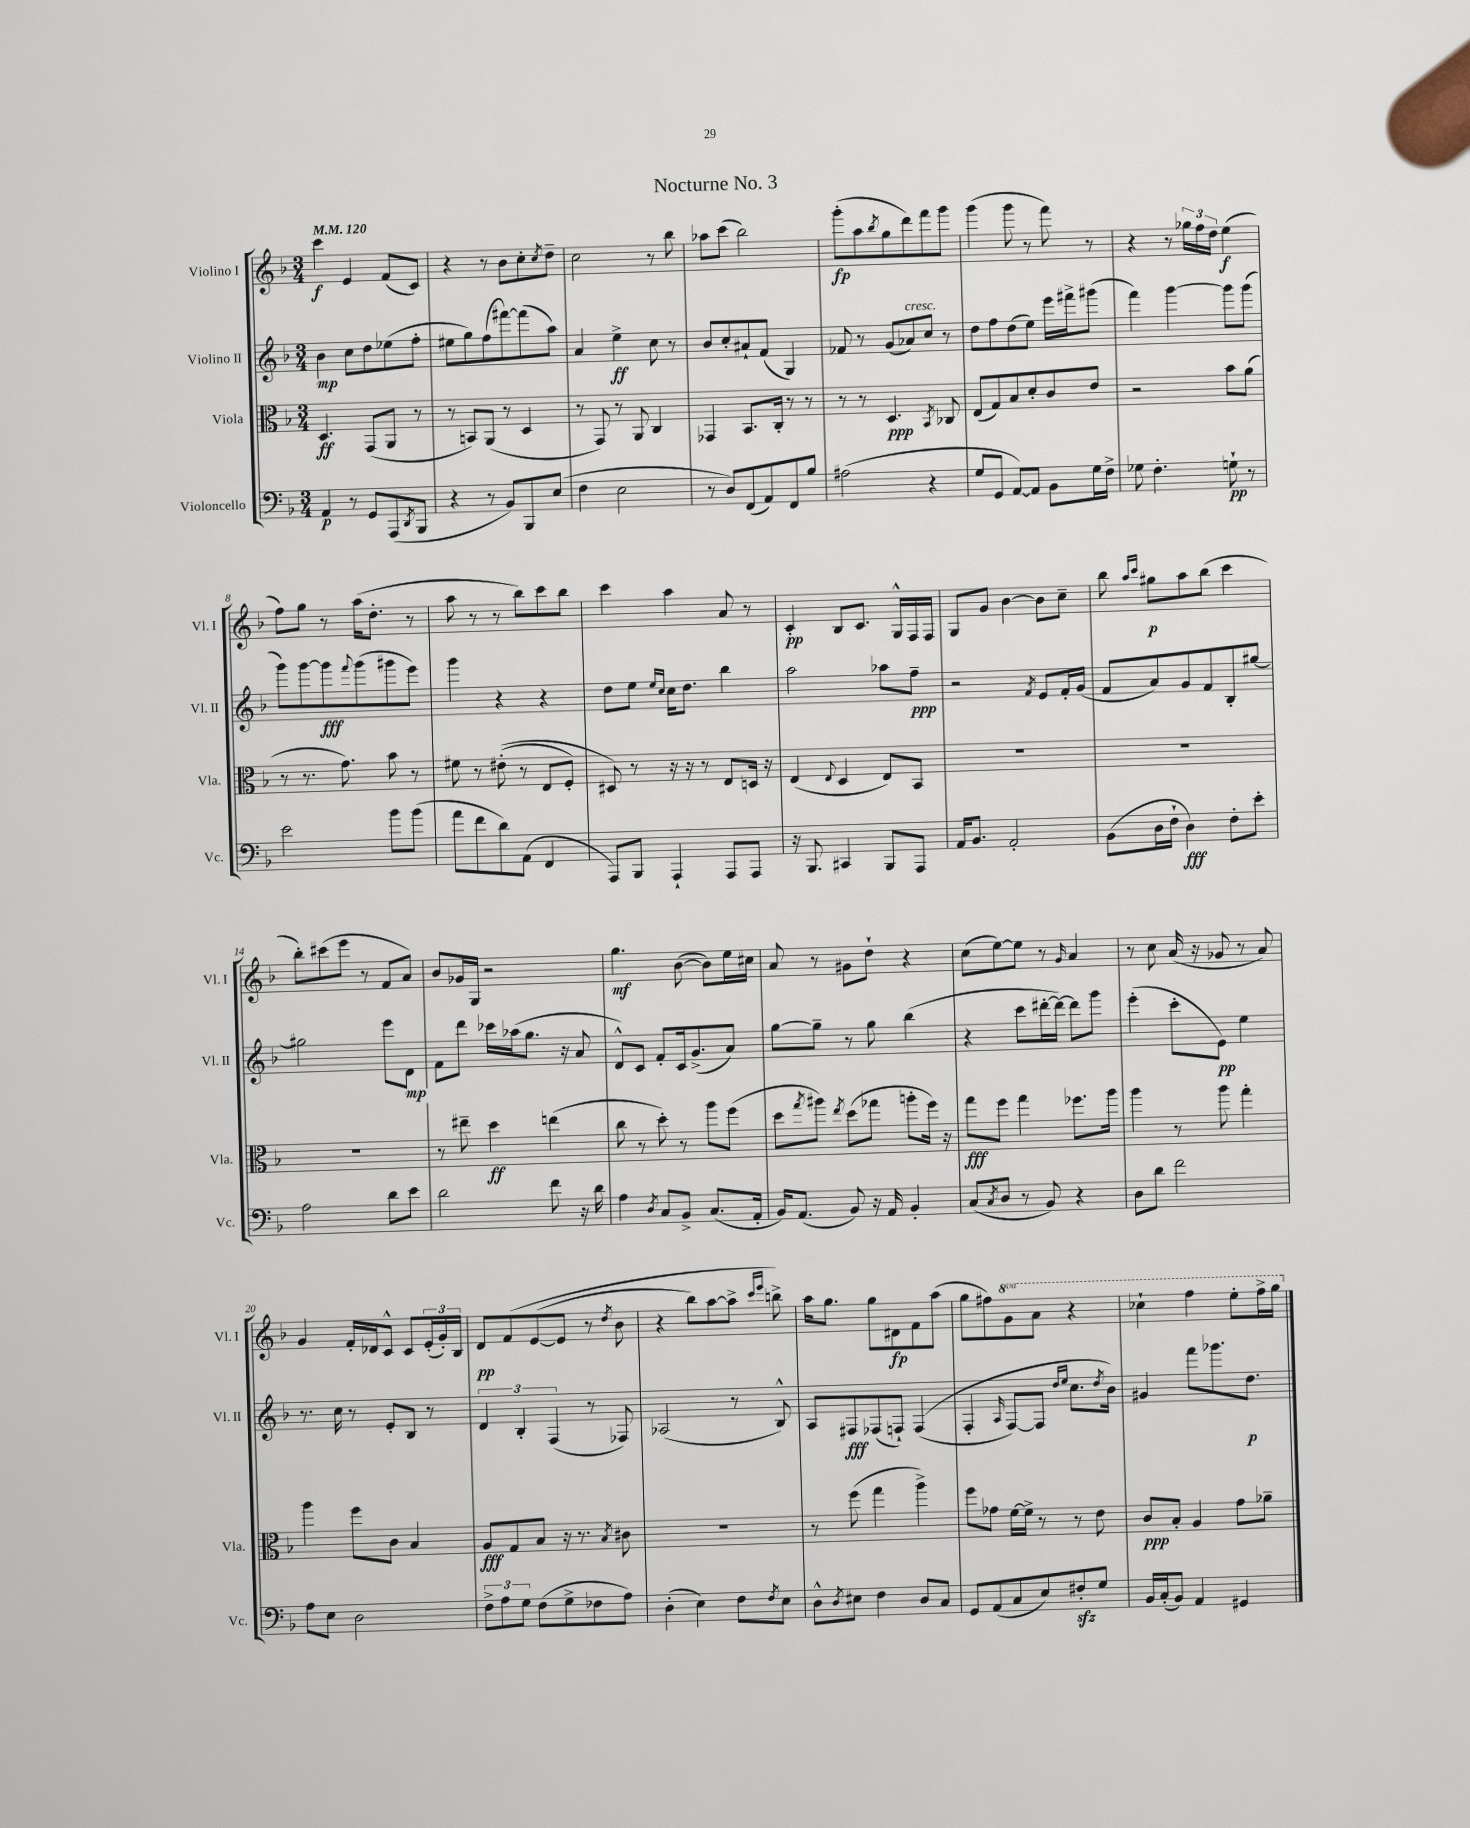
\header { title = "Nocturne No. 3" }
<<
\new StaffGroup <<
\new Staff = "s0" \with { instrumentName = "Violino I" shortInstrumentName = "Vl. I" } {
    \clef treble \key f \major \numericTimeSignature \time 3/4 \set Staff.ottavationMarkups = #ottavation-simple-ordinals \tempo 4 = 120
    c'''4\f e'4 f'8( c'8) |
    r4 r8 bes'8 c''8-. \acciaccatura { c''8 } d''8-- |
    c''2 r8 bes''8 |
    aes''8 c'''8( bes''2) |
    g'''8-.\fp( a''8 \acciaccatura { bes''8 } g''8 d'''8) f'''8 g'''8 |
    g'''4( g'''8 r8 f'''8) r8 |
    r4 r8 \tuplet 3/2 { ges''16 f''16 d''16 } e''4\f( |
    f''8) g''8 r8 a''16( d''8.-. r8 |
    a''8 r8 r8 bes''8) c'''8 bes''8 |
    c'''4 a''4 a'8 r8 |
    c'4-.\pp bes8 c'8. g16-^ f16 f16 |
    g8 g'8 bes'4~ bes'8 c''8-- |
    bes''8 \grace { a''16 c'''16 } gis''8\p a''8 bes''8( c'''4 |
    bes''8-.) cis'''8( e'''8 r8 f'8 a'8) |
    bes'8 ges'16 g16 r2 |
    g''4.\mf bes'8~( bes'8) e''16 cis''16 |
    a'8 r8 gis'8 d''8-! r4 |
    c''8( e''8~) e''8 r8 \grace { g'16 } a'4 |
    r8 c''8 a'16( r16 ges'8 r8 a'8) |
    g'4 f'16-. des'16 c'8-^ c'8 \tuplet 3/2 { e'16-.( g'16-.) bes16 } |
    d'8\pp f'8\( e'8~( e'8 r8 \acciaccatura { d''8 } bes'8 |
    r4 bes''8) a''8~ a''8-> \grace { c'''16 e'''16 } b''8->\) |
    a''16 g''8. g''8 dis'8\fp f'8 a''8( |
    g''8 fis''8) \ottava #1 g''8 a''8 r4 |
    ces'''4-! f'''4 e'''8-. f'''16-> g'''16 \ottava #0 \bar "|." |
}
\new Staff = "s1" \with { instrumentName = "Violino II" shortInstrumentName = "Vl. II" } {
    \clef treble \key f \major \numericTimeSignature \time 3/4
    bes'4\mp c''8 d''8 ees''8( f''8-. |
    eis''8 g''8) f''8( fis'''8~) fis'''8( a''8) |
    a'4 e''4->\ff c''8 r8 |
    bes'8 c''8-. ais'8-! f'8( g4) |
    fes'8 r8 g'8( aes'8^\markup { \italic "cresc." }) c''8 r8 |
    d''8 f''8 d''8( e''8) e'''16 fis'''16-> gis'''8( |
    f'''4) g'''4~ g'''8 g'''8( |
    g'''8) g'''8~ g'''8\fff \appoggiatura { f'''8 } g'''8( gis'''8 e'''8) |
    g'''4 r4 r4 |
    d''8 e''8 \grace { e''16 c''16 } c''16 d''8. bes''4 |
    a''2 aes''8 f''8--\ppp |
    r2 \acciaccatura { f'8 } e'8 f'16-. g'16( |
    f'8 a'8) g'8 f'8 bes8-. gis''8~ |
    gis''2 e'''8 d'8\mp |
    f'8 d'''8 ces'''16 aes''16( g''8. r16 a'8 |
    d'8-^) c'8 f'8-. c'16 g'8.->( a'8) |
    g''8~ g''8-- r8 g''8 bes''4( |
    r4 c'''8 dis'''16~-. dis'''16~) dis'''8 g'''8 |
    e'''4-.( c'''8-. e'8\pp) e''4 |
    r8. c''16 r8 e'8-. bes8 r8 |
    \tuplet 3/2 { d'4 bes4-. f4( } r8 fes8) |
    aes2( r8 bes8-^) |
    a8 fis8\fff fes8( f8-!) f4(\( |
    f4-. \grace { a16 } f8~) f8 \grace { d''16 e''16 } c''8. \acciaccatura { d''8 } bes'16\) |
    gis'4 f'''8 ges'''8. d''8.\p \bar "|." |
}
\new Staff = "s2" \with { instrumentName = "Viola" shortInstrumentName = "Vla." } {
    \clef alto \key f \major \numericTimeSignature \time 3/4
    d4.\ff g,8( a,8 r8 |
    r8 b,8) a,8( r8 d4 |
    r8 g,8) r8 a,8 c4 |
    ges,4 bes,8. c16-. r8 r8 |
    r8 r8 d4.\ppp \acciaccatura { bes,8 } ces8 |
    e8( g8) bes8 d'8-. c'8 e'8 |
    r2 bes'8 a'8( |
    r8 r8. g'8.) bes'8 r8 |
    fis'8 r8 eis'8-.(\( r8 e8 f8-.) |
    dis8\) r8 r16 r16 r8 e8 d16 r16 |
    e4( \appoggiatura { e8 } d4 e8) bes,8 |
    R2. |
    R2. |
    R2. |
    r8 eis''8-- d''4\ff e''4( |
    c''8 r8 d''8-.) r8 a''8 f''8( |
    d''8 \acciaccatura { g''8 } ais''8) \acciaccatura { e''8 } d''8( ges''8 a''8-. f''16) r16 |
    g''8\fff f''8 g''4 fes''8. a''16 |
    a''4 r8 a''8 g''4-. |
    a''4 f''8 c'8 bes4 |
    a8\fff g8 bes8 r16 r8. \acciaccatura { bes8 } cis'8 |
    R2. |
    r8 f''8( g''4 a''4->) |
    f''8 ges'8 f'16~ f'16-> r8 r8 e'8 |
    c'8\ppp bes8-. a4 g'8 aes'8-- \bar "|." |
}
\new Staff = "s3" \with { instrumentName = "Violoncello" shortInstrumentName = "Vc." } {
    \clef bass \key f \major \numericTimeSignature \time 3/4
    a,4\p r8 g,8 a,,8( \acciaccatura { d,8 } bes,,8 |
    r4 r8 bes,8) bes,,8 e8( |
    f4 e2 |
    r8 d8) f,8( a,8) f,8 bes8 |
    ais2( r4 |
    g8 g,8 a,8~) a,8 bes,8 g16 f16-> |
    ges8 f4.-. g8-!\pp r8 |
    e'2 bes'8 bes'8( |
    a'8 f'8 d'8) a,8( f,4 |
    a,,8) bes,,8 a,,4-! a,,8 a,,8 |
    r16 bes,,8. cis,4 bes,,8 a,,8 |
    a,16 bes,8. a,2-. |
    bes,8( d16 f16-! d4\fff) f8-. e'8-. |
    a2 d'8 e'8 |
    d'2 f'8 r16 d'16 |
    a4 \acciaccatura { d8 } c8 bes,8-> c8.( a,16-. |
    bes,16) a,8.( bes,8) r16 a,16 bes,4-. |
    c8( \acciaccatura { c8 } d8 r8 bes,8) r4 |
    d8 d'8 f'2 |
    a8 e8 d2 |
    \tuplet 3/2 { f8-> a8 g8 } f8( g8-> fes8 a8) |
    d4-.( e4) f8 \acciaccatura { f8 } e8 |
    d8-^ \acciaccatura { d8 } eis8 f4 d8 c8 |
    g,8 a,8( c8 e8) fis8-.\sfz g8 |
    bes,16 c16-.( bes,8) a,4 gis,4 \bar "|." |
}
>>
>>
